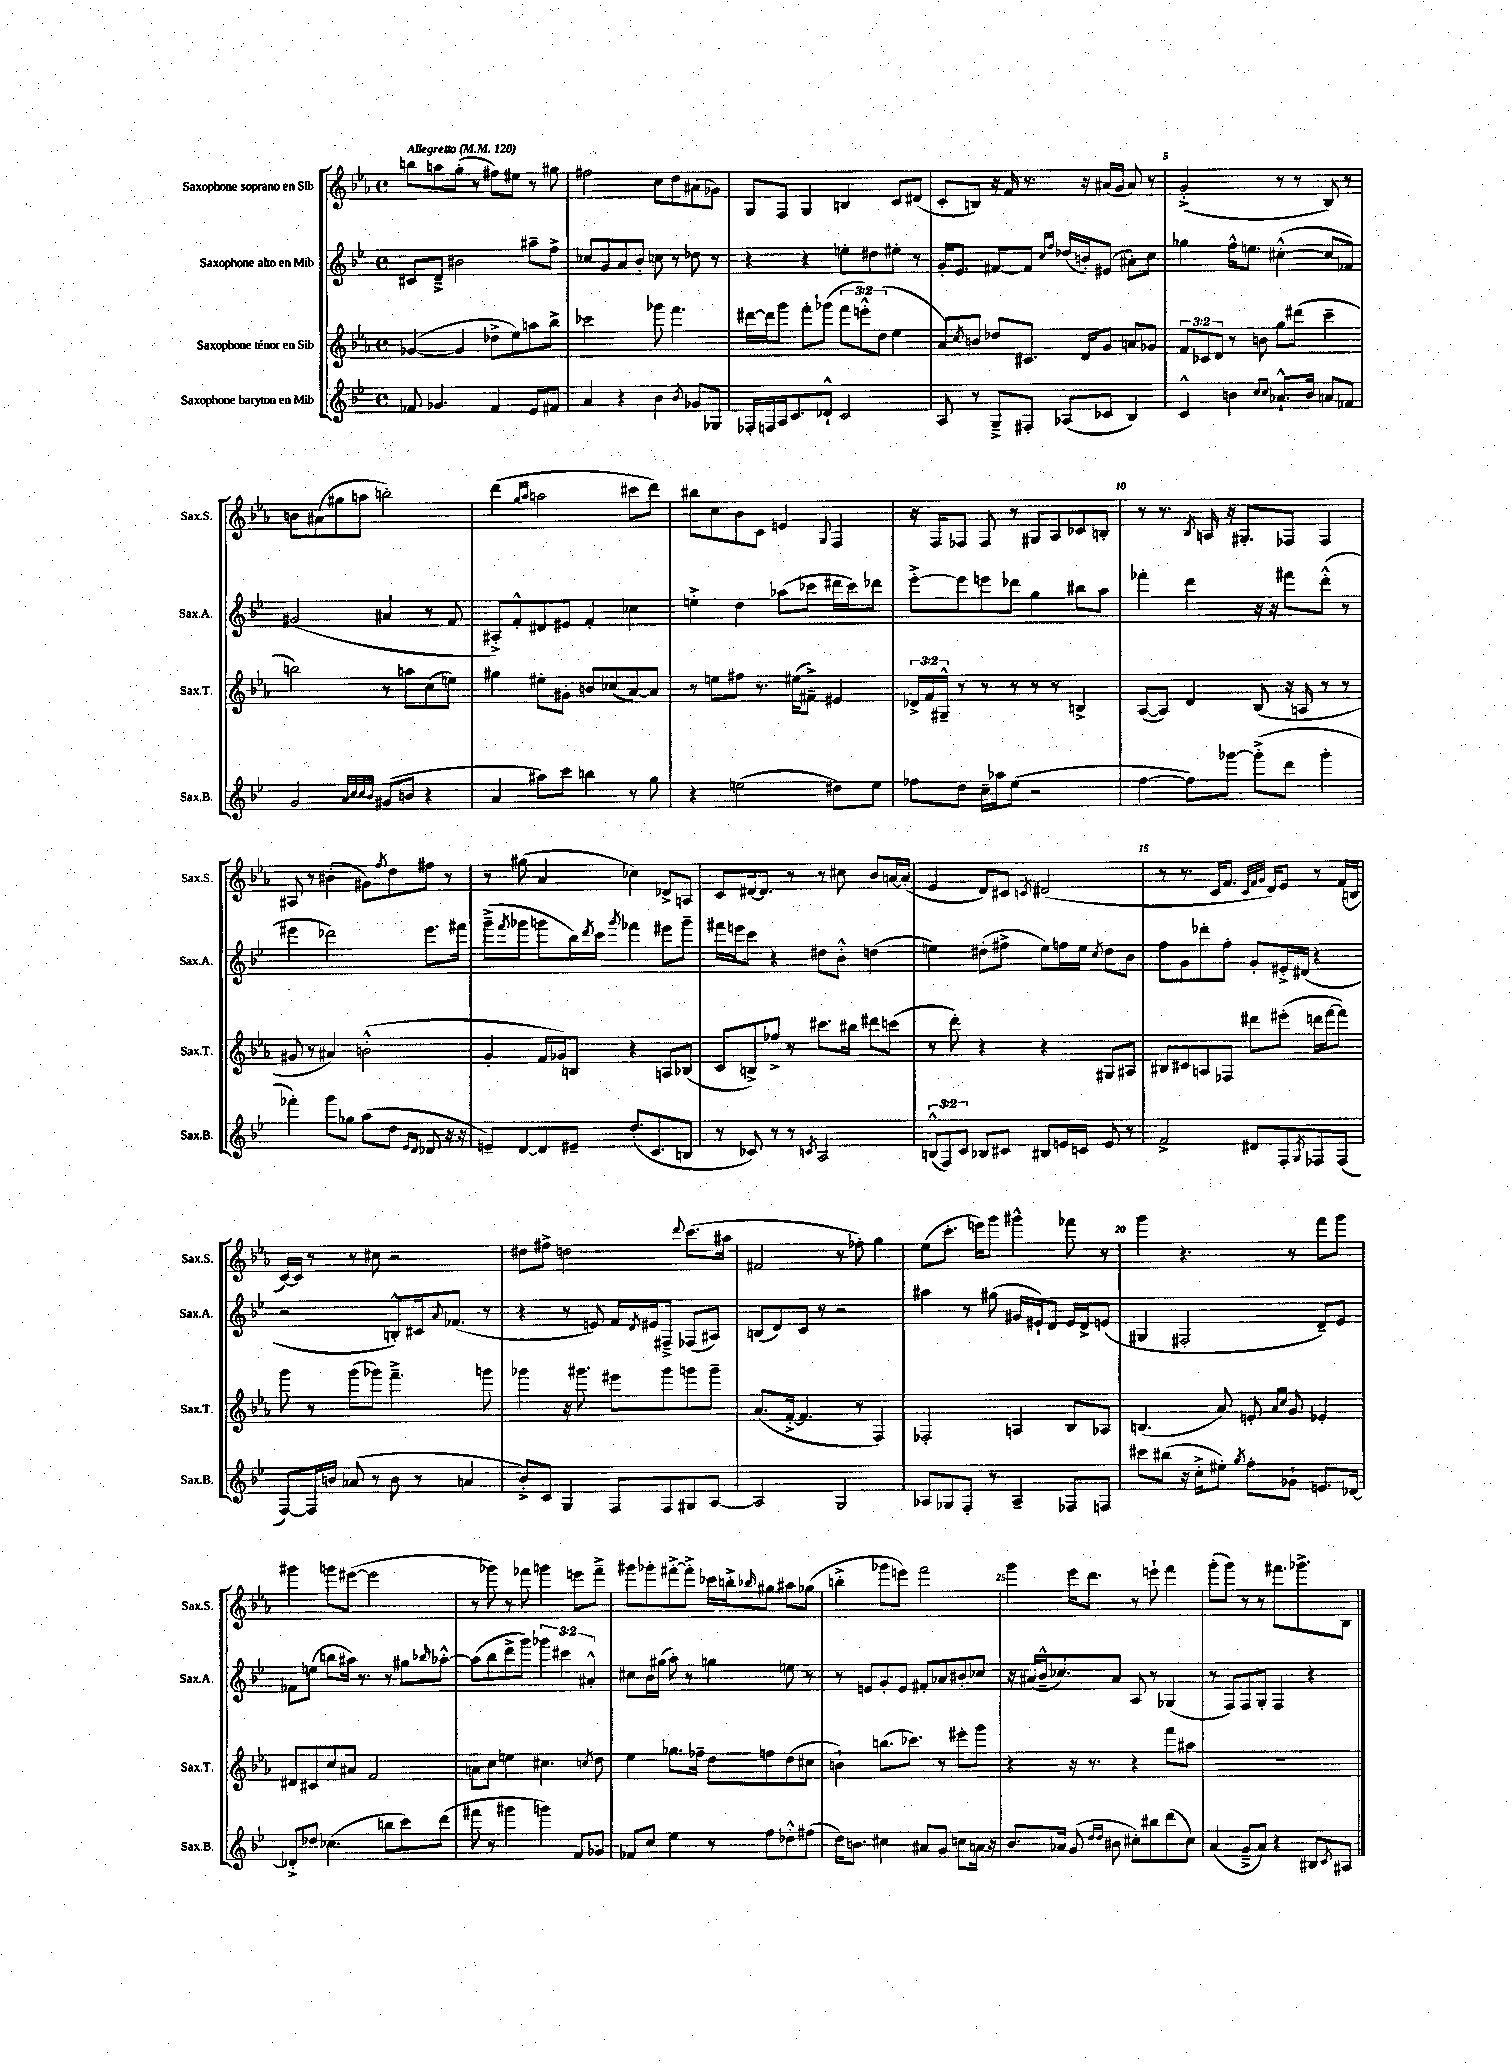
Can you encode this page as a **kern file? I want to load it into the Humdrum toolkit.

**kern	**kern	**kern	**kern
*part4	*part3	*part2	*part1
*staff4	*staff3	*staff2	*staff1
*I"Saxophone baryton en Mib	*I"Saxophone ténor en Sib	*I"Saxophone alto en Mib	*I"Saxophone soprano en Sib
*I'Sax.B.	*I'Sax.T.	*I'Sax.A.	*I'Sax.S.
*clefG2	*clefG2	*clefG2	*clefG2
*k[b-e-]	*k[b-e-a-]	*k[b-e-]	*k[b-e-a-]
*M4/4	*M4/4	*M4/4	*M4/4
*met(c)	*met(c)	*met(c)	*met(c)
*MM120	*MM120	*MM120	*MM120
=1	=1	=1	=1
!	!	!	!LO:TX:a:B:t=Allegretto
8f-X/	([4g-X/	8c#X/L	8bbn\L
4.g-X/	.	8d~^/J	8aan\
.	4g-/]	2b#X\	(8gg'\J
.	.	.	8r
4f-/	8dd-X^\L	.	8ff#X\L)
.	8ee-\)	.	8ee#X\J
8e-/L	8aan\	8aa#X~\L	8r
8f#X/J	8bb-^\J	8ff^\J	8gg#X\
=2	=2	=2	=2
4a/	2ccc-X\	8cc-X/L	2ff#X\
.	.	8g/	.
4r	.	8a/	.
.	.	8b-'/J	.
4b-\	8ggg-X\	8ccn\	8cc\L
.	4.fff\	8r	8dd\
8qb-/	.	.	.
8g-X/L	.	8dd-X\	(8a#X\
8G-X/J	.	8r	8g-X\J)
=3	=3	=3	=3
16F-X'/LL	[16ddd#X\LL	4r	8G/L
16Fn/	16ddd#\J]	.	.
16A/J	8ggg\J	.	8F/J
8.c/	.	.	.
.	8fff'\L	4r	4G/
8d-X`^^/J	(8ggg-X\J	.	.
2c/	12fff\L	8een'\L	4Bn/
.	12eeen'^^\)	.	.
.	.	8dd#X\	.
.	(12dd\J	.	.
.	4ee-\	8ee#X'\J	8c/L
.	.	8r	(8d#X/J
=4	=4	=4	=4
8A/	8a-/L)	16g'/KL	8c'/L
.	.	8.e-/J	.
.	8qcc/	.	.
8r	8bn/J	.	8Bn/J)
8G~^/L	8dd-X/L	[8f#X/L	16r
.	.	.	16f/
8F#X'/J	8.c#X/J	8f#/J]	8.r
.	.	16qqcc/LL	.
.	.	16qqff/JJ	.
(8A-X/L	.	(16dd-X/LL	.
.	16d/KL	16bn'/J)	16r
8c-X/J	8g/J	(8e#X/J	(16a#X/LL
.	.	.	16g/JJ
4B-/)	8an/L	8a#X'\L)	8a#/)
.	8g-X/J	8cc\J	8r
=5	=5	=5	=5
4c^^/	12f/L	4gg-X\	(2g'^/
.	12c-X/	.	.
.	12d/J	.	.
4bn\	8r	16ff^^\KL	.
.	.	8.een\J	.
.	8bn\	.	.
16qqcc/LL	.	.	.
16qqcc/JJ	.	.	.
8.a-X`^^/L	8gg\L	([4cc#X'^^\	8r
.	(8ddd#X\J	.	8r
16b/Jk	.	.	.
8an/L	4ccc~\	8cc#/L]	8B-/)
8f-X/J	.	8f-X/J)	8r
!!LO:LB:g=z
=6	=6	=6	=6
2g/	2bbn\)	(2g#X/	8bn\L
.	.	.	(8a#X\
.	.	.	8gg#X\
.	.	.	8aan\J
32qqa/LLL	.	.	.
32qqcc/	.	.	.
32qqcc/	.	.	.
32qqb-/JJJ	.	.	.
(8g#X/L	8r	4a#X/	2bbn'\)
8bn/J	8aan\L	.	.
4r	(8cc\	8r	.
.	8een\J)	8f/	.
=7	=7	=7	=7
4a/	4gg#X\	8A#X'^/L)	(4ddd\
.	.	8f'^^/	.
.	.	.	16qqgg/LL
.	.	.	16qqaa-/JJ
8aa#X\L)	8ee#X'\L	8d#X/	2aan\
8ccc\J	8g#X'\J	8e#X/J	.
4bbn\	8bn/L	4f'/	.
.	(8cc-X/	.	.
8r	[8a-/)	4cc-X\	8ccc#X\L
8gg\	8a-/J]	.	8ddd\J)
=8	=8	=8	=8
4r	8r	4een'^\	8bb#X\L
.	8een\L	.	8cc\
(2een\	8ff#X\J	4dd\	8b-\
.	8.r	.	8c\J
.	.	(8aa-X\L	4en/
.	(16ee#X\KL	.	.
.	8f#X~^\J)	8ccc-X\J	.
.	.	.	8qqG/
8dd#X\L)	4e#X/	16ddd#X\LL	4F/
.	.	16ccc-\J)	.
8ee\J	.	8ddd-X\J	.
=9	=9	=9	=9
8ff-X\L	24d-X^/LL	[8eee-'^\L	16r
.	24f/	.	.
.	.	.	16F/KL
.	24G#X~^^/JJ	.	.
8dd\J	8r	8eee-\]	8F-X/J
16cc~\LL	8r	8eeen\	8F-/
16aa-X\J	.	.	.
(8ee-\J	8r	8ddd-X\J	8r
2r	8r	4gg\	8G#X/L
.	8r	.	8A-/
.	4Bn^/	8bb#X\L	8c-X/
.	.	8aa\J	8Bn'/J
=10	=10	=10	=10
[4ff\	([8A-/L	4fff-X'\	8r
.	8A-/J])	.	8.r
8ff\L])	4d/	4ddd\	.
.	.	.	8qB-/
.	.	.	16An/
[8ggg-X\J	.	.	16r
.	.	.	8.G#X'/L
(8ggg-'^\L]	(8B-/	16r	.
.	.	16r	.
8ddd\J	16r	8fff#X\L	8F-X/J
.	16An/	.	.
4ggg-'\	8r	(8ddd'^^\J	4F-/
.	8r	8r	.
!!LO:LB:g=z
=11	=11	=11	=11
4fff-X'\)	8g#X/	4eee#X\	8A#X/
.	8r	.	8r
8ggg\L	4a#X/)	2ddd-X\)	(4b#X'\
8gg-X\J	.	.	.
(8aa\L	(2bn'^^\	.	8g#X\L)
.	.	.	8qff/
8dd\J	.	.	8dd\
16qqe-/LL	.	.	.
16qqd/JJ	.	.	.
8d-X/	.	8.eee#\L	8ff#X\J
16r	.	.	8r
16r	.	16fff#X\Jk	.
=12	=12	=12	=12
8en~/L)	4g'/	(8ggg~^\L	8r
.	.	8qfff/	.
[8d/	.	8ggg-X\J	(8gg#X\
8d/]	16f/LL	8gggn\L	4a-/
.	16g-X/J)	.	.
8e#X~/J	8Bn/J	16bb-\L)	.
.	.	8qddd/	.
.	.	16ccc\JJ	.
.	.	8qggg/	.
(8.dd'/L	4r	4fff-X\	4cc-X\)
8.c/	.	.	.
.	8An/L	8eee#X\L	8d-X^/L
8Bn/J	(8B-X/J	8ggg~\J	8An/J
=13	=13	=13	=13
8r	8c/L	16fff#X\LL	8c/L
.	.	16eeen\J	.
8c-X/)	8Bn^/)	8ccc\J	[16d#X/k
.	.	.	8.d#/J]
8r	8ff-X^/J	4r	.
8r	8r	.	8r
8qcn/	.	.	.
2A/	8.ccc#X\L	8dd#X\L	8r
.	.	8b-'^^\J	8cc#X\
.	16bb#X\Jk	.	.
.	8ddd#X\L	(4ddn\	8b-/L
.	(8cccn\J	.	[16an/L
.	.	.	(16a'/JJ]
=14	=14	=14	=14
(12Bn^^/L	8r	4een\)	4e-/
12F/)	.	.	.
.	8ddd'\)	.	.
12c/J	.	.	.
8B-X/L	4r	(8dd#X'\L	8d/L)
8c#X/J	.	8ff#X^\J	8c#X/J
.	.	.	8qcn/
8B#X/L	4r	8ee\L)	(2d#X/
16en/L	.	16ffn\L	.
16cn/JJ	.	16ee\JJ	.
.	.	8qcc/	.
8e/	8G#X/L	8dd#\L	.
8r	8A#X/J	8b-\J	.
=15	=15	=15	=15
2f^/	8B#X/L	8ff\L	8r
.	8c#X/	8g\	8.r
.	8An/	8ddd-X'\	.
.	.	.	16c/KL
.	8F-X/J	8ff'\J	8.f/J
8d#X/L	8ddd#X\L	8g'/L	.
.	.	.	32qqc/LLL
.	.	.	32qqf/
.	.	.	32qqg/JJJ
.	.	.	16d/KL)
8F'/	(8eee#X'\J	16e#X'^/L	8e-/J
.	.	(16d#X/JJ	.
8qG/	.	.	.
8F-X/	16dddn\LL	4r	8r
.	[16fff\J	.	.
(8F-/J	8fff\J])	.	(16f/LL
.	.	.	16Bn/JJ
!!LO:LB:g=z
=16	=16	=16	=16
[8F/L)	8ggg\	2r	[16c/LL)
.	.	.	16c/JJ]
16F/L]	8r	.	8r
16bn/JJ	.	.	.
(8a-X/	(8ggg\L	.	8r
8r	8ggg-X\J)	.	8cc#X\
8b\	4.fff~^\	8Bn'^^/L)	2r
8r	.	16c#X/k	.
.	.	8qqa/	.
.	.	(8.f-X/J	.
4an/	.	.	.
.	8gggn\	8r	.
=17	=17	=17	=17
8b-'^/L)	4ggg-X\	4r	8dd#X\L
8c/J	.	.	8ff#X^\J
4G/	16r	8r	2ddn\
.	8.ggg#X\	.	.
.	.	8en/)	.
8F/L	8eee#X\L	16f/LL	.
.	.	8qd/	.
.	.	16e#X/J	.
8F/	8ggg#\	8F#X~^/J	.
.	.	.	8qqddd/
8G#X/	8gggn\	(8F-X/L	(8.ccc\L
[8A/J	8ggg~\J	8A#X/J)	.
.	.	.	16aa#X\Jk
=18	=18	=18	=18
2A/]	(8.a-/L	(8Bn/L	2f#X/
.	.	8d/)	.
.	[16f'^/Jk	.	.
.	4.f/]	8c/J	.
.	.	8r	.
2G/	.	2r	8r
.	8r	.	8ff-X'\)
.	4F/)	.	4gg\
=19	=19	=19	=19
8A-X/L	2F-X'/	4aa#X\	(8ee-\L
8G-X/	.	.	8.ccc'\J
8F'/J	.	8r	.
.	.	.	16eeen\KL)
8r	.	(8gg#X\	8ggg\J
4A-~/	4An/	16g#X/LL	4ggg#X^^\
.	.	16e#X`/J)	.
.	.	8d/J	.
8F-X/L	8B-/L	16e#/LL	8fff-X\
.	.	16d^/J	.
8Fn/J	8A-X/J	(8en/J	8r
=20	=20	=20	=20
8ccc#X\L	(4.Bn/	4G#X/	4ggg\
(8bb#X\J	.	.	.
16r	.	2F#X'/	4.r
16cc'^\KL	.	.	.
8ee#X'\J)	8a-/)	.	.
8qgg/	.	.	.
8ff'\L	8en'/	.	.
.	16qqa-/LL	.	.
.	16qqcc/JJ	.	.
8g-X`\J	8g/	.	8r
8.en/L	4e-X'/	8d~/L)	8fff\L
.	.	8e-/J	8ggg\J
[16d-X/Jk	.	.	.
!!LO:LB:g=z
=21	=21	=21	=21
8d-X'^/L]	8d#X/L	8f-X\L	4ggg#X\
8dd-X/J	8c#X/	(8een\J	.
(4.cc-X\	8cc/	8bbn\L	8gggn\L
.	8a#X/J	16aa#X\Jk)	([8eee#X\J
.	.	8.r	.
.	2f/	.	2eee#\]
8bbn\L	.	8r	.
8ccc\)	.	8gg#X\L	.
.	.	16qqbb-X/	.
(8ddd\J	.	[8aa-X'^^\J	.
=22	=22	=22	=22
8fff#X\	8an\L	(8aa-\L]	8r
8r	8cc\J	8bb-\	8ggg-X\)
4ggg#X\	4een\	8ddd^\	8r
.	.	8ggg\J)	8fff-X\
4gggn\)	4.cc#X\	6ggg-X\	4gggn\
.	.	6ccc#X\	.
8f/L	.	.	8eeen\L
.	.	6a#X'^^/	.
.	8qccn/	.	.
8g-X/J	8dd\	.	8fff-~^\J
=23	=23	=23	=23
8f-X/L	4ee-\	8cc#X\L	8ggg#X\L
8cc/J	.	16b-\L	8ggg-X'\
.	.	(16gg#X\JJ	.
4ee-\	8.gg-X\L	8aa'\)	[8fff#X'^\
.	.	8r	8fff#'^\J]
.	16ff-X~\Jk	.	.
8r	8dd\L	4ggn\	16ccc-X\LL
.	.	.	16bbn'^\J
.	.	.	16qqbb-X/
8ff\L	8ffn\	.	8gg#X\J
8dd-X'^^\	(8dd\	8een\	8aa#X\L
(8ff#X\J	8cc#X\J	8r	(8gg-X\J
=24	=24	=24	=24
16dd\KL)	4bn`\)	8r	4bbn'^\
8.bn\J	.	.	.
.	.	8en/L	.
4cc#X\	(8.bbn\L	8g'/	8ggg-X\L
.	.	8e/J	8eeen\J)
.	8.ccc-X\J)	.	.
8a#X/L	.	8f#X'/L	2fff\
8g/J	8r	8a-X/	.
8ccn\L	8eee#X'\L	8b#X'/	.
16an\Jk	8ggg\J	8cc-X/J	.
16r	.	.	.
=25	=25	=25	=25
8.b-/L	4r	16r	4ggg\
.	.	(16a#X/LL	.
.	.	16b-~^^/J	.
16a-X/Jk	.	8.cc-X/)	.
(8g/	16r	.	16eee-\KL
.	8.r	.	8.ddd\J
16qqdd/LL	.	.	.
16qqdd/JJ	.	.	.
8b#X\	.	8a#/J	.
8cc#X'\L)	4r	8A/	8r
8bb#X\	.	8r	8eeen`\
(8ddd\	8fff\L	(4G-X/	4fff\
8cc#\J)	8aa#X\J	.	.
=26	=26	=26	=26
(4a/	1r	8r	(8ggg'\L
.	.	8F/L)	8ggg\J)
8g~^/L	.	8F/	8r
8a/J)	.	8G'/J	8r
4r	.	4F/	8.fff#X\L
.	.	.	8.ggg-X^\
8B#X/L	.	4r	.
8qc/	.	.	.
8A#X/J	.	.	8B-\J
==	==	==	==
*-	*-	*-	*-
